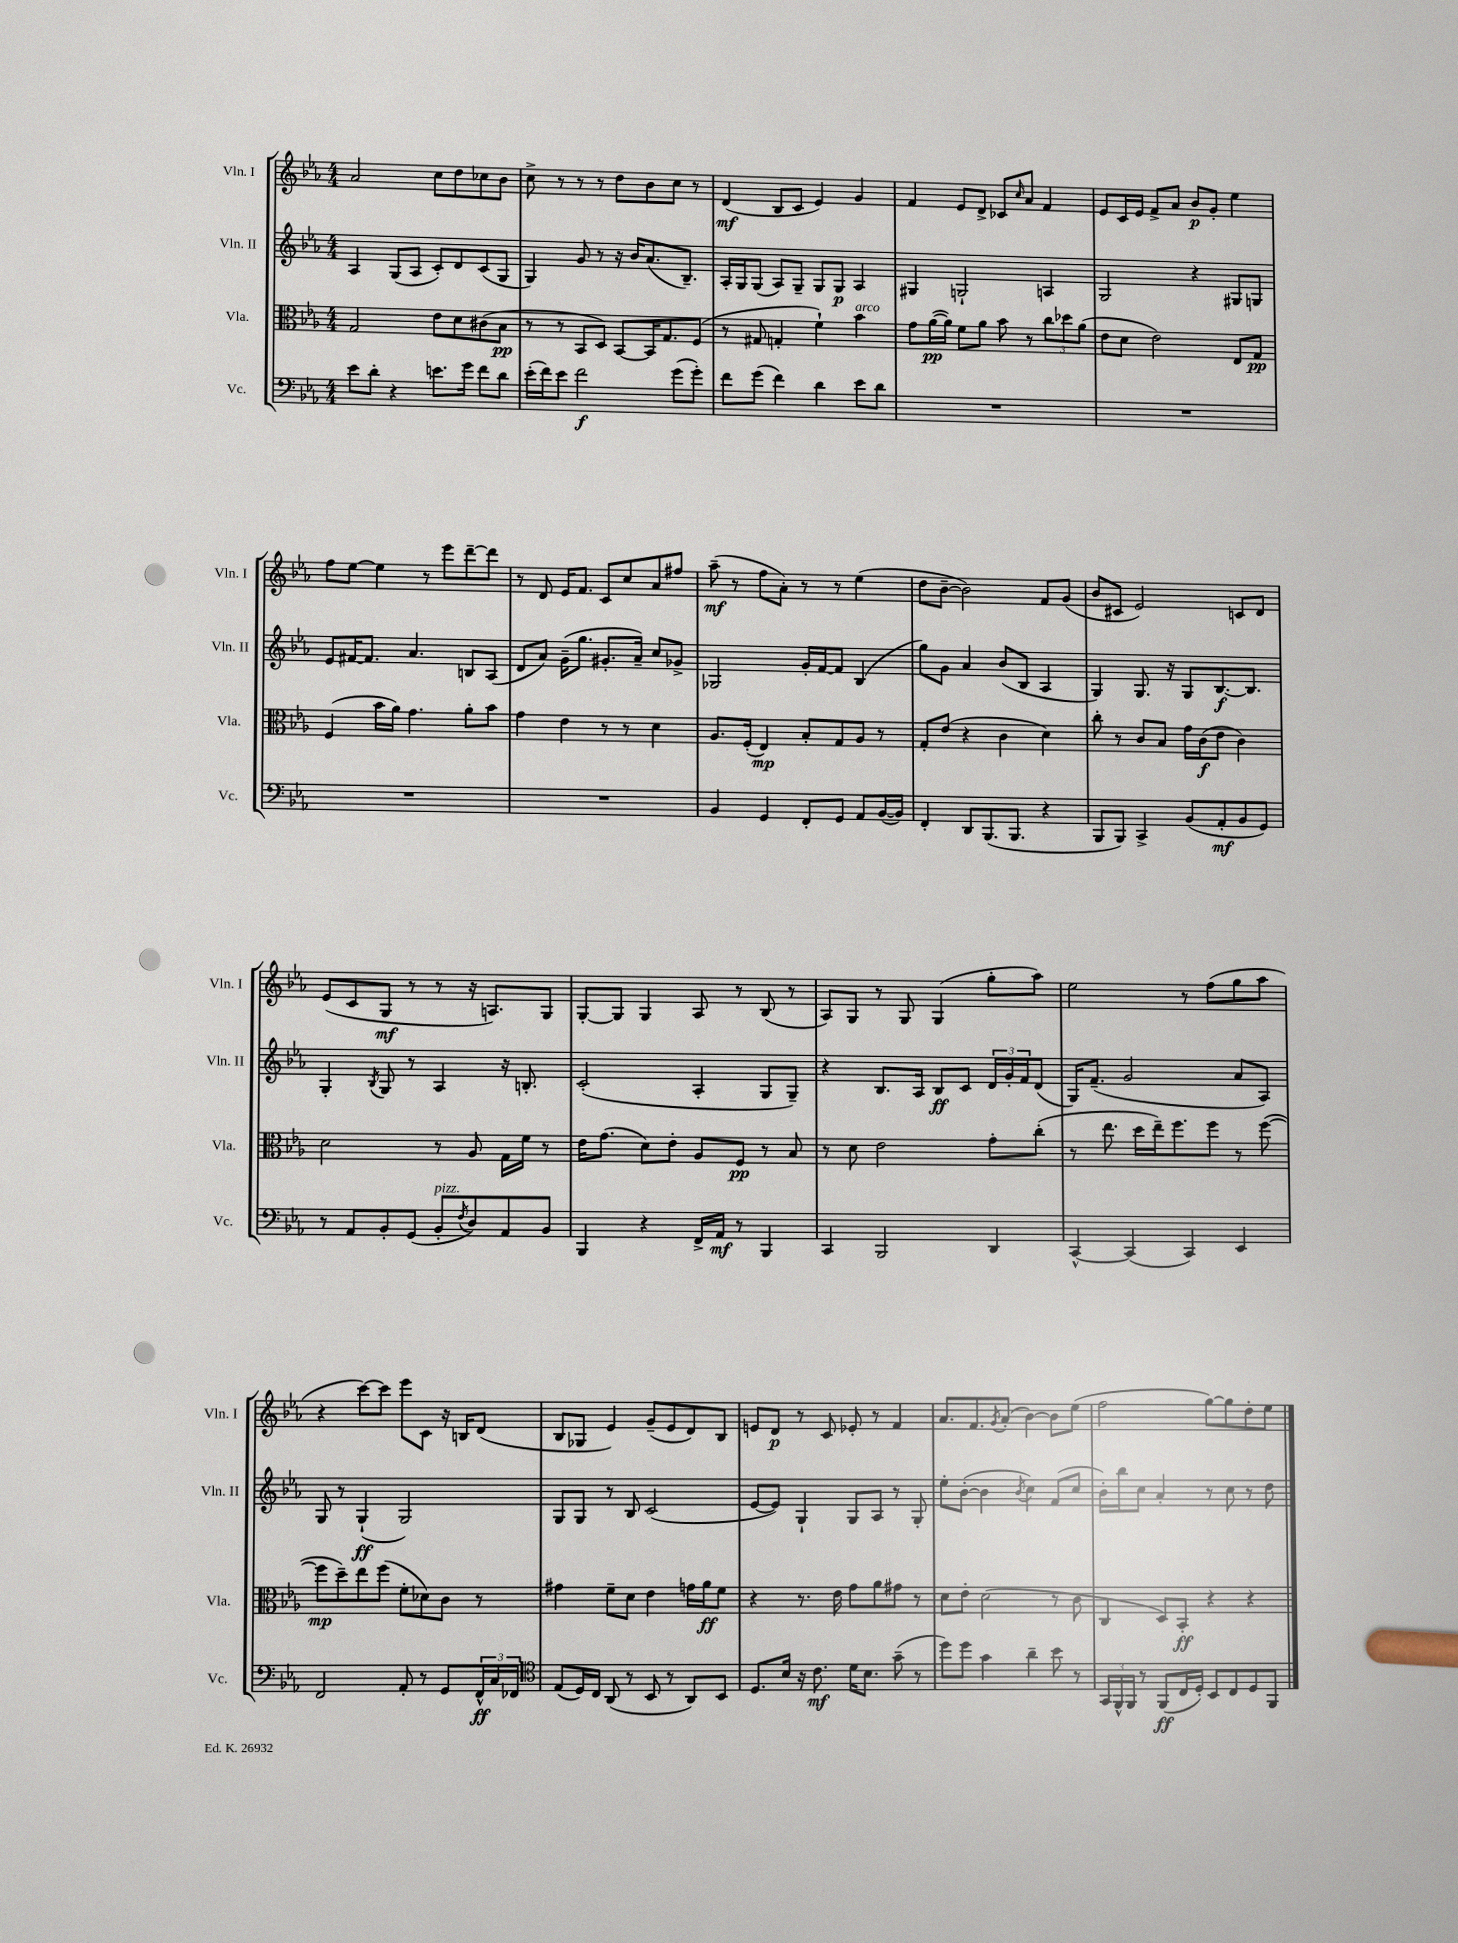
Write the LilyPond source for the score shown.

<<
\new StaffGroup <<
\new Staff = "s0" \with { instrumentName = "Vln. I" shortInstrumentName = "Vln. I" } {
    \clef treble \key ees \major \numericTimeSignature \time 4/4
    aes'2 c''8 d''8 ces''8 bes'8 |
    c''8-> r8 r8 r8 d''8 bes'8 c''8 r8 |
    d'4\mf( bes8 c'8 ees'4) g'4 |
    f'4 ees'8 d'8-> ces'8 \grace { c''16 } aes'8 f'4 |
    ees'8 c'16 ees'16 f'8-> aes'8 bes'8\p g'8-. ees''4 |
    f''8 ees''8~ ees''4 r8 ees'''8 d'''8~-- d'''8 |
    r8 d'8 ees'16 f'8. c'8 c''8 aes'8 fis''8 |
    aes''8--\mf( r8 f''8 aes'8-.) r8 r8 ees''4( |
    d''8 bes'8~-- bes'2) f'8 g'8( |
    bes'8 cis'8 ees'2) c'8 d'8 |
    ees'8( c'8 g8\mf r8 r8 r16 a8.) g8 |
    g8~-. g8 g4 aes8 r8 bes8( r8 |
    aes8) g8 r8 g8 g4( g''8-. aes''8) |
    ees''2 r8 f''8( g''8 aes''8 |
    r4 c'''8~) c'''8 ees'''8 c'8 r16 b16 d'8( |
    bes8 ges8 ees'4) g'8--( ees'8 d'8) bes8 |
    e'8 d'8\p r8 c'8 ees'8-. r8 f'4 |
    aes'8. f'8. \acciaccatura { g'8 } aes'8-.( bes'4~) bes'8 ees''8( |
    f''2 g''8~) g''8 d''8-. ees''8 \bar "|." |
}
\new Staff = "s1" \with { instrumentName = "Vln. II" shortInstrumentName = "Vln. II" } {
    \clef treble \key ees \major \numericTimeSignature \time 4/4
    aes4 g8( aes8 c'8-.) d'8 c'8( g8 |
    g4) g'8 r8 r16 bes'16 aes'8.( bes8.--) |
    aes16-. g16 g8( aes8) g8-- g8 g8\p aes4 |
    gis4 g2-! a4 |
    g2 r4 gis8 g8 |
    ees'8 fis'16~ fis'8. aes'4. b8 aes8( |
    d'8 aes'8) g'16--( g''8. gis'8.-. aes'16--) c''8 ges'8-> |
    ges2 g'16-. f'16~ f'8 bes4( |
    g''8) g'8 aes'4 bes'8( bes8 aes4 |
    g4) g8. r16 g8 bes8.~\f bes8. |
    g4-. \acciaccatura { bes8 } g8 r8 aes4 r16 b8.-. |
    c'2-.( aes4-. g8 g8--) |
    r4 bes8. aes16 bes8\ff c'8 \tuplet 3/2 { d'16 g'16-. f'16 } d'8( |
    g16) f'8.--( g'2 aes'8 aes8) |
    g8 r8 g4-!\ff( g2) |
    g8 g8 r8 bes8 c'2( |
    ees'8~ ees'8) g4-! g8 aes8 r8 g8-. |
    ees''8-. bes'8~-.( bes'4 \acciaccatura { bes'8 } c''4) f'8( c''8 |
    bes'16-.) bes''16 c''8 aes'4-. r8 c''8 r8 d''8 \bar "|." |
}
\new Staff = "s2" \with { instrumentName = "Vla." shortInstrumentName = "Vla." } {
    \clef alto \key ees \major \numericTimeSignature \time 4/4
    g2 ees'8 d'8 cis'8( bes8\pp |
    r8 r8 bes,8 d8) bes,8~ bes,16 g8. f8( |
    r8 gis8 g4-. f'4-!) bes'4^\markup { \italic "arco" } |
    g'8 aes'16~\pp( aes'16) f'8 aes'8 bes'8 r8 \tuplet 3/2 { c''8 des''8 aes'8( } |
    ees'8 d'8 ees'2) ees8 g8\pp |
    f4( bes'16 aes'16) g'4. aes'8-. bes'8 |
    g'4 ees'4 r8 r8 d'4 |
    aes8. f16-.( ees4\mp) bes8-. g8 aes8 r8 |
    g8-. ees'8( r4 c'4 d'4) |
    c''8-. r8 c'8 bes8 g'16 c'16\f( ees'8 c'4) |
    d'2 r8 aes8 g16 f'16 r8 |
    ees'16 g'8.( d'8) ees'8-. aes8 f8\pp r8 bes8 |
    r8 d'8 ees'2 g'8-. c''8-.( |
    r8 ees''8. d''16 ees''16--) f''8. f''8 r8 f''8~( |
    f''8\mp d''8--) ees''8 f''8( f'8-. des'8) c'8 r8 |
    gis'4 f'8-- d'8 ees'4 g'16 aes'16\ff f'8 |
    r4 r8. ees'16 g'8 aes'8 gis'8 r8 |
    d'8 ees'8-. d'2( r8 c'8 |
    c4 d8) bes,8-.\ff r4 r4 \bar "|." |
}
\new Staff = "s3" \with { instrumentName = "Vc." shortInstrumentName = "Vc." } {
    \clef bass \key ees \major \numericTimeSignature \time 4/4
    ees'8 d'8-. r4 e'8. g'16 f'8 d'8 |
    ees'16-.( f'16) ees'8 f'2\f g'8( g'8-.) |
    f'8 g'8( f'4) d'4 ees'8 d'8 |
    R1 |
    R1 |
    R1 |
    R1 |
    bes,4 g,4 f,8-. g,8 aes,8 bes,16~( bes,16) |
    f,4-. d,8 bes,,8.( bes,,8. r4 |
    bes,,8 bes,,8) c,4-> bes,8( aes,8-.\mf bes,8 g,8) |
    r8 aes,8 bes,8-. g,8( bes,8-.^\markup { \italic "pizz." } \acciaccatura { f8 } d8) aes,8 bes,8 |
    bes,,4 r4 f,16-> aes,16\mf r8 bes,,4 |
    c,4 bes,,2 d,4 |
    c,4~-^ c,4( c,4) ees,4 |
    f,2 aes,8-. r8 g,8 \tuplet 3/2 { f,16-^\ff c16 fes,16 } |
    \clef tenor ees8( d16) c16 aes,8( r8 bes,8 r8 aes,8) bes,8 |
    d8. bes16 r16 c'8.\mf d'16 bes8. g'8--( r8 |
    d''8) d''8 g'4 aes'4-- bes'8 r8 |
    \tuplet 3/2 { g,16 f,16-^ f,16 } r8 f,8\ff( c16 d16-.) bes,8 c8 d8 f,8 \bar "|." |
}
>>
>>
\layout { \context { \Score \remove "Bar_number_engraver" } }
